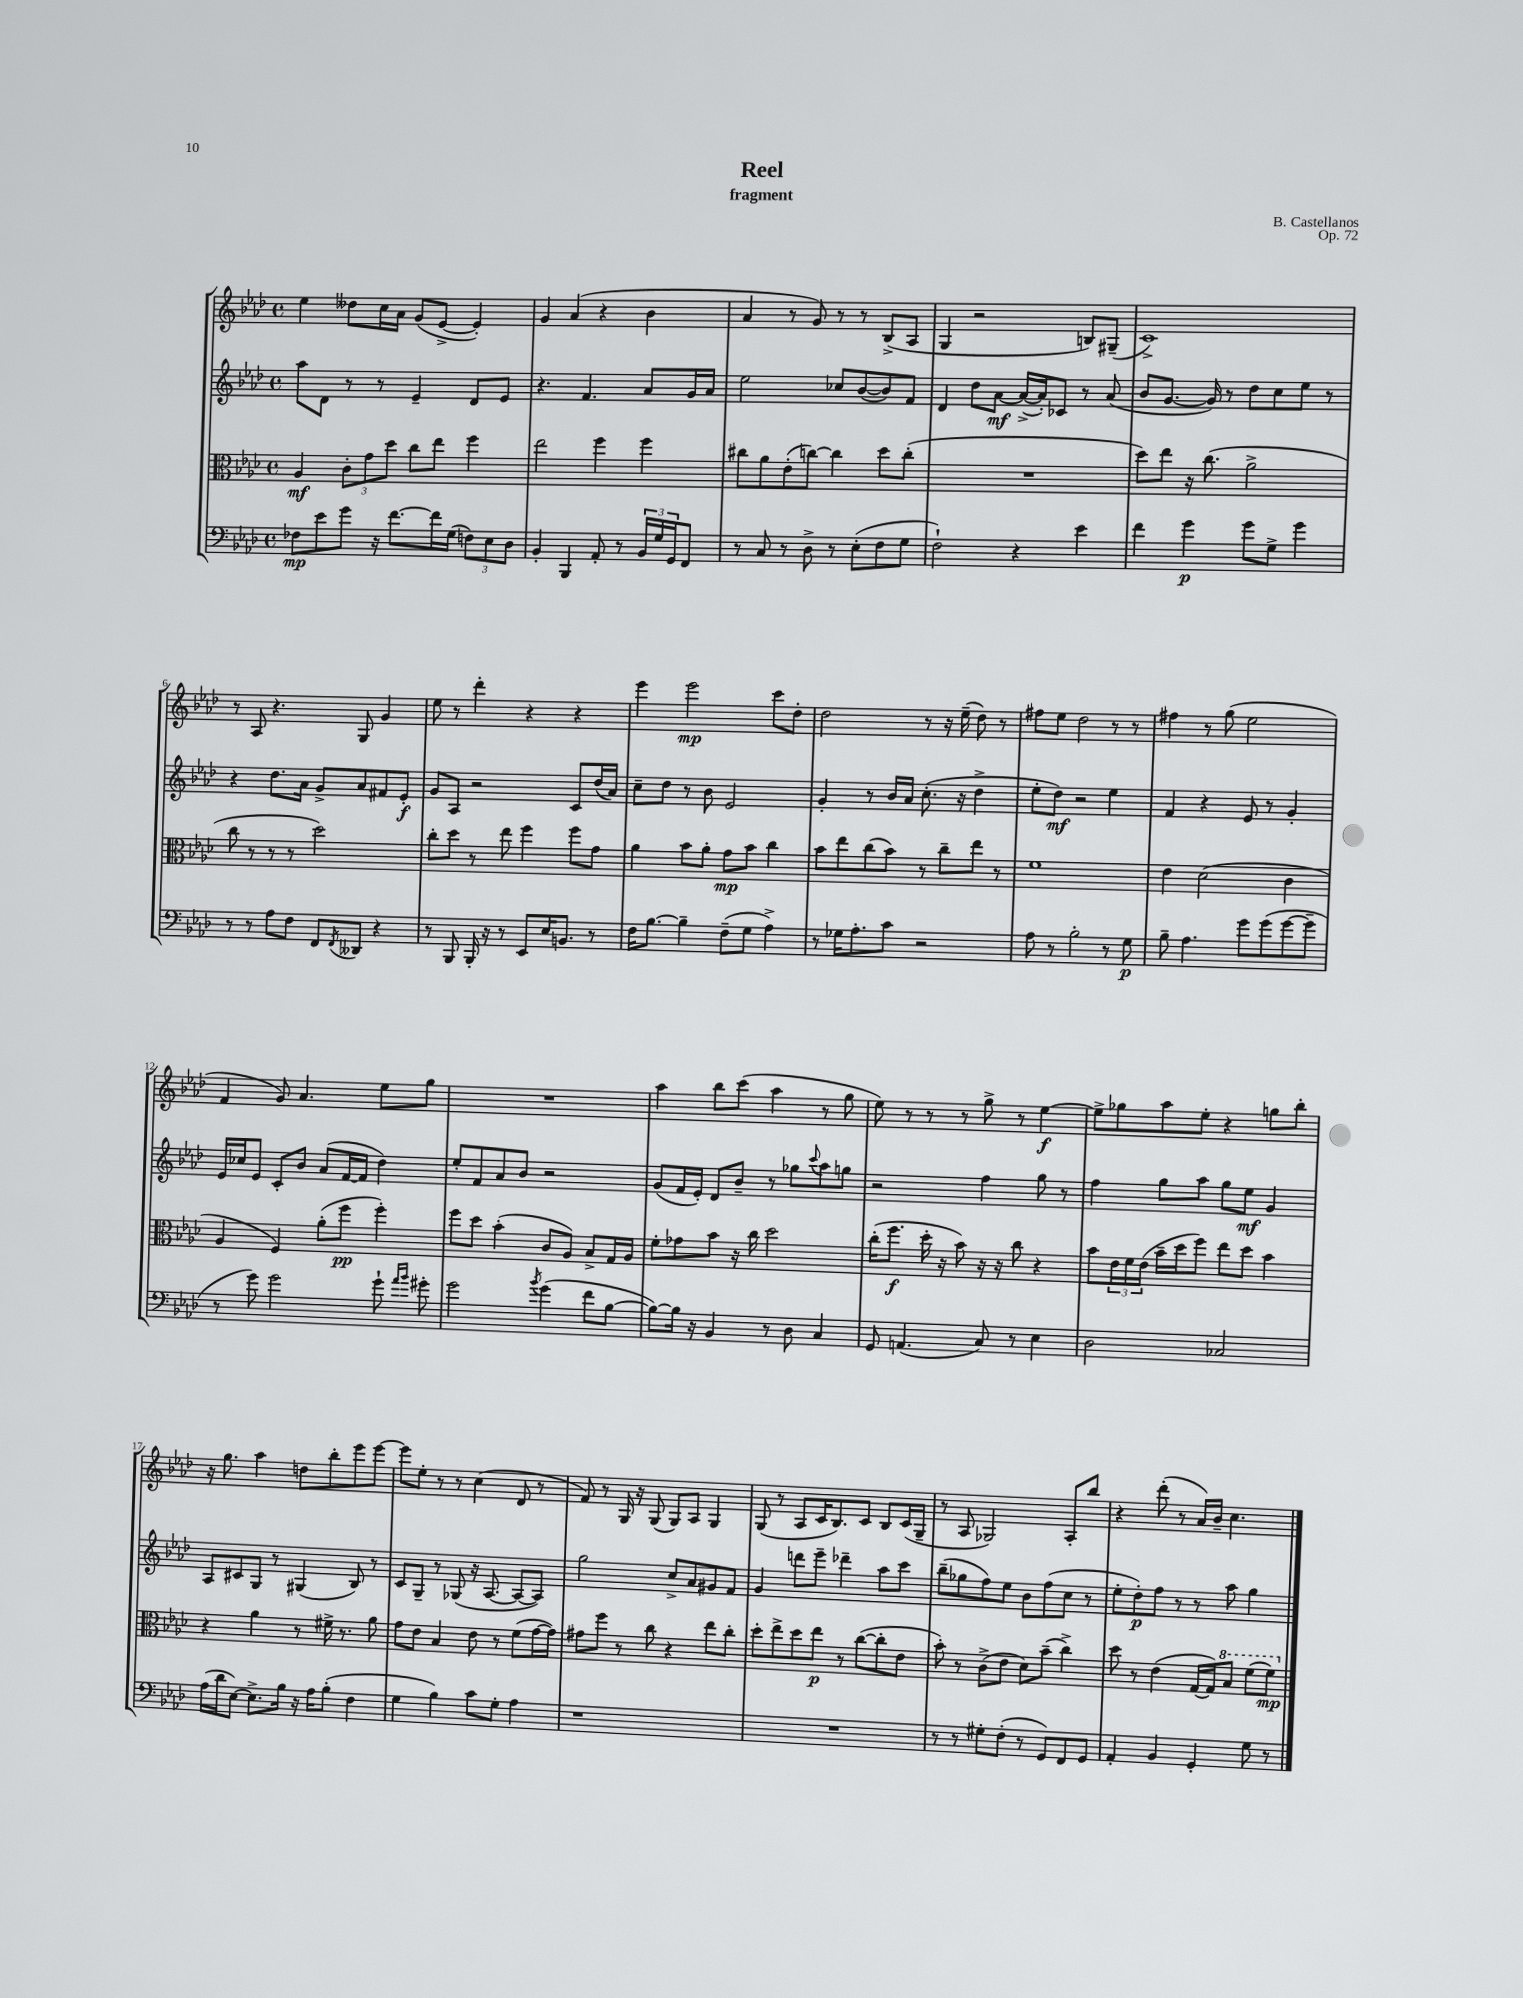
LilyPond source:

\header { title = "Reel" composer = "B. Castellanos" subtitle = "fragment" opus = "Op. 72" }
<<
\new StaffGroup <<
\new Staff = "s0" {
    \clef treble \key aes \major \defaultTimeSignature \time 4/4
    ees''4 deses''8 c''16 aes'16 g'8( ees'8~-> ees'4-.) |
    g'4 aes'4( r4 bes'4 |
    aes'4 r8 g'8) r8 r8 bes8->( aes8 |
    g4 r2 b8) gis8--( |
    c'1->) |
    r8 aes8 r4. g8 g'4 |
    ees''8 r8 des'''4-. r4 r4 |
    ees'''4 ees'''2\mp c'''8 des''8-. |
    des''2 r8 r16 ees''16--( des''8) r8 |
    fis''8 ees''8 des''2 r8 r8 |
    fis''4 r8 g''8( ees''2 |
    f'4 g'8) aes'4. ees''8 g''8 |
    R1 |
    aes''4 bes''8 c'''8( aes''4 r8 g''8 |
    ees''8) r8 r8 r8 g''8-> r8 ees''4~\f |
    ees''8-> ges''8 aes''8 ees''8-. r4 g''8 bes''8-. |
    r16 g''8. aes''4 d''8 bes''8-. ees'''8 ees'''8~ |
    ees'''8 ees''8-. r8 r8 c''4( des'8 r8 |
    f'8) r8 g16 r16 g8( g8) aes8 g4 |
    g8( r8 aes8 c'16 bes8.) c'8 bes8 c'16( g16-- |
    r8 aes8 ges2) aes8-. bes''8 |
    r4 des'''8-.( r8 aes'16) bes'16-- c''4. \bar "|." |
}
\new Staff = "s1" {
    \clef treble \key aes \major \defaultTimeSignature \time 4/4
    aes''8 des'8 r8 r8 ees'4-- des'8 ees'8 |
    r4. f'4. aes'8 g'16 aes'16 |
    ees''2 ces''8 bes'8~( bes'8) f'8 |
    des'4 des''8 aes'8~\mf aes'16~->( aes'16-.) ces'8 r8 aes'8( |
    bes'8 g'8.~ g'16) r8 des''8 c''8 ees''8 r8 |
    r4 des''8. aes'16 g'8-> aes'8 fis'8 ees'8-.\f |
    g'8 aes8 r2 c'8 des''16( aes'16) |
    c''8-- des''8 r8 bes'8 ees'2 |
    g'4-. r8 bes'16 aes'16 c''8.-.( r16 des''4-> |
    ees''8-. des''8\mf) r2 ees''4 |
    f'4 r4 ees'8 r8 g'4-. |
    ees'16 ces''16 ees'8 c'8-. bes'8 aes'8( f'16~ f'16 des''4) |
    ees''8-. f'8 aes'8 bes'8 r2 |
    g'8( f'16 ees'16-.) des'8 bes'8-- r8 ges''8 \appoggiatura { c'''8 } aes''8 g''8 |
    r2 f''4 g''8 r8 |
    f''4 g''8 aes''8 g''8 ees''8\mf g'4 |
    aes8 cis'8 g8 r8 gis4( bes8) r8 |
    c'8 g8-- r8 ges8( r16 aes8.~ aes8~ aes8) |
    g''2 c''8-> aes'8 gis'8 f'8 |
    g'4 d'''8 ees'''8-- des'''4-- aes''8 c'''8 |
    bes''8--( ges''8 f''8) ees''8 bes'8 f''8( c''8 r8 |
    ees''8-. des''8-.\p) f''8 r8 r8 aes''8 g''4 \bar "|." |
}
\new Staff = "s2" {
    \clef alto \key aes \major \defaultTimeSignature \time 4/4
    aes4\mf \tuplet 3/2 { c'8-. g'8 des''8 } c''8 ees''8 f''4 |
    ees''2 f''4 f''4 |
    cis''8 aes'8 ees'8-.( c''8~) c''4 des''8 c''8-.( |
    R1 |
    des''8) ees''8 r16 c''8.( aes'2-> |
    c''8 r8 r8 r8 des''2) |
    c''8-. des''8 r8 ees''8 f''4 f''8 g'8 |
    aes'4 bes'8 aes'8-. g'8\mp bes'8 c''4 |
    bes'8 ees''8 c''8( bes'8) r8 c''8-- ees''8 r8 |
    f'1 |
    ees'4 des'2( c'4 |
    aes4 f4) aes'8-.( f''8\pp f''4-.) |
    f''8 des''8 bes'4-.( c'8 aes8) bes8-> g16 aes16 |
    f'8-. ges'8 bes'8 r16 c''16 des''2 |
    c''16-.( f''8.\f des''16-. r16 bes'8) r16 r16 c''8 r4 |
    bes'8 \tuplet 3/2 { ees'16 f'16 ees'16( } bes'16-- des''16 f''8) ees''8 des''8 bes'4 |
    r4 aes'4 r8 fis'16-> r8. aes'8 |
    g'8 ees'8 bes4 ees'8 r8 f'8( g'16~ g'16) |
    gis'8 f''8 r8 c''8 r4 ees''8 c''8-. |
    des''8-. ees''8-> des''8 ees''8\p r8 c''8~( c''8-. ees'8 |
    bes'8-.) r8 c'8->( ees'8 des'8) bes'8--( c''4->) |
    des''8 r8 ees'4( g16~ g16) \ottava #1 bes'8 f''8( f''8\mp) \ottava #0 \bar "|." |
}
\new Staff = "s3" {
    \clef bass \key aes \major \defaultTimeSignature \time 4/4
    fes8\mp ees'8 g'8 r16 f'8.~ f'16 g16( \tuplet 3/2 { f8) ees8 des8 } |
    bes,4-. bes,,4 aes,8-. r8 \tuplet 3/2 { bes,16 g16 g,16 } f,8 |
    r8 c8 r8 des8-> r8 ees8-.( f8 g8 |
    f2-!) r4 ees'4 |
    f'4 g'4\p g'8 g8-> g'4 |
    r8 r8 aes8 f8 f,8 \acciaccatura { f,8 } deses,8 r4 |
    r8 bes,,8 bes,,16-. r16 r8 ees,8 ees16 b,8. r8 |
    f16 bes8.~ bes4-- f8--( g8 aes4->) |
    r8 ges16 aes8.-. c'8 r2 |
    aes8 r8 bes2-. r8 g8\p |
    bes8-- aes4. g'8 g'8( g'8~ g'8-- |
    r8 g'8) g'2 g'8-! \grace { aes'16 bes'16 } gis'8-. |
    g'2 \acciaccatura { bes'8 } g'4( f'8 bes8~ |
    bes8~) bes16 r16 bes,4 r8 des8 c4 |
    g,8 a,4.( c8) r8 ees4 |
    des2 ces2 |
    aes16( des'16 ees8~) ees8.-> bes16 r16 aes16 bes8-.( f4 |
    g4 bes4) c'8 g8-. aes4 |
    r1 |
    R1 |
    r8 r8 gis8-. f8-.( r8 g,8) f,8 g,8 |
    aes,4-. bes,4 g,4-. g8 r8 \bar "|." |
}
>>
>>
